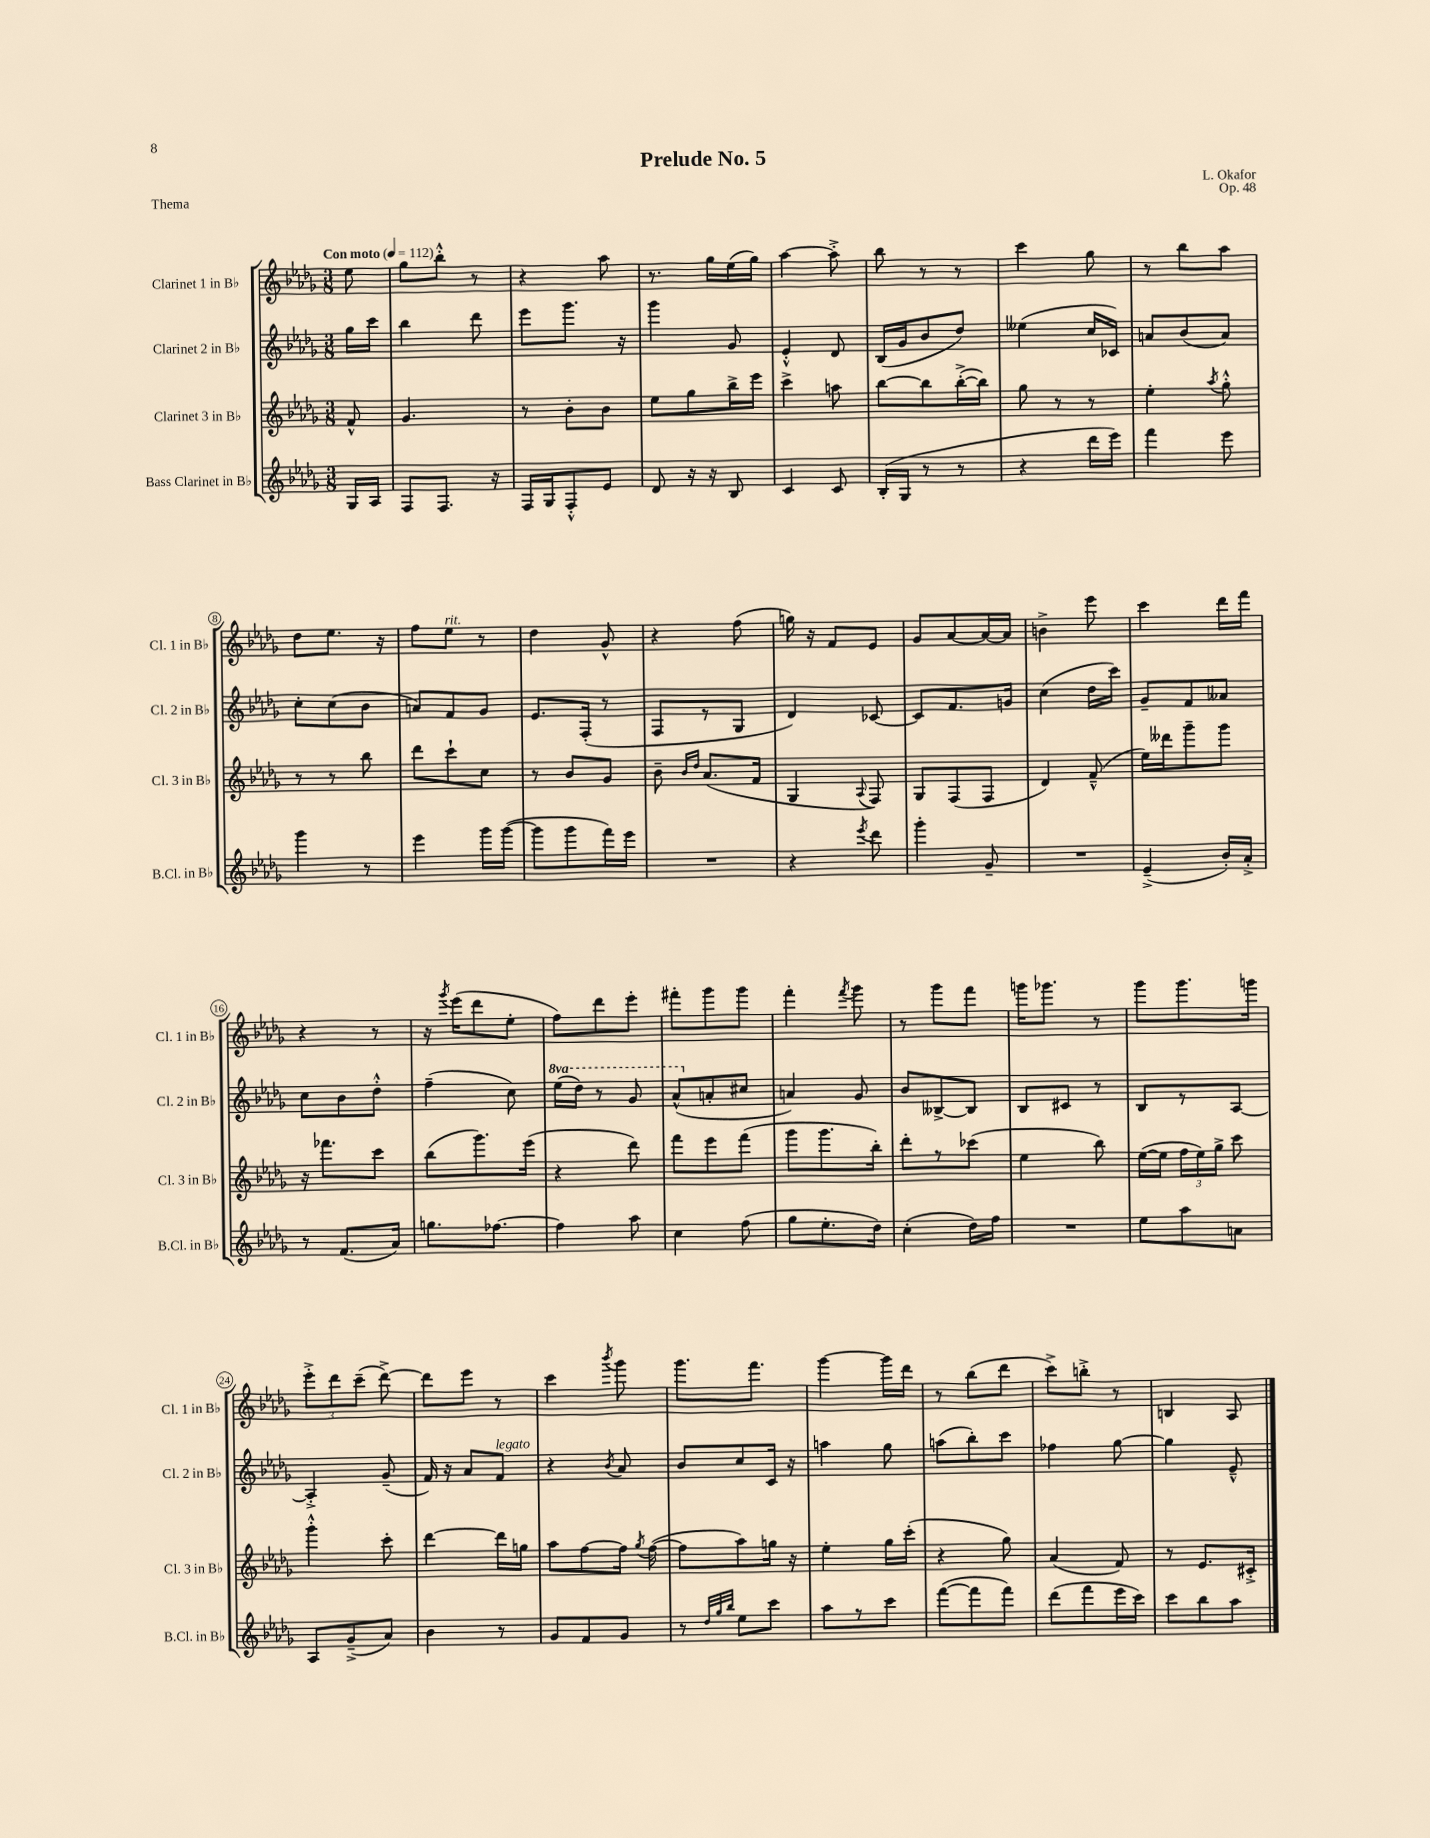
\header { title = "Prelude No. 5" composer = "L. Okafor" opus = "Op. 48" piece = "Thema" }
<<
\new StaffGroup <<
\new Staff = "s0" \with { instrumentName = "Clarinet 1 in Bb" shortInstrumentName = "Cl. 1 in Bb" } {
    \clef treble \key des \major \numericTimeSignature \time 3/8 \partial 8 \tempo "Con moto" 4 = 112
    \autoBeamOff ees''8 |
    ges''8[ bes''8]-.-^ r8 |
    r4 aes''8 |
    r8. ges''16[ ees''16( ges''16]) |
    aes''4~ aes''8-.-> |
    bes''8 r8 r8 |
    c'''4 ges''8 |
    r8 bes''8[ aes''8] |
    des''8[ ees''8.] r16 |
    f''8[ ees''8]^\markup { \italic "rit." } r8 |
    des''4 ges'8-^ |
    r4 f''8( |
    g''16) r16 f'8[ ees'8] |
    ges'8[ aes'8~ aes'16~ aes'16] |
    b'4-> ees'''8 |
    c'''4 des'''16[ f'''16] |
    r4 r8 |
    r16 \acciaccatura { ges'''8 } ees'''16[( des'''8 ees''8]-. |
    f''8[) des'''8 ees'''8]-. |
    fis'''8[-. ges'''8 ges'''8] |
    f'''4-. \acciaccatura { f'''8 } ges'''8 |
    r8 ges'''8[ f'''8] |
    g'''16[ ges'''8.] r8 |
    ges'''8[ ges'''8. g'''16] |
    \tuplet 3/2 { ees'''8[-.-> des'''8 c'''8]--( } des'''8~->) |
    des'''8[ ees'''8] r8 |
    c'''4 \acciaccatura { bes'''8 } ges'''8 |
    ges'''8.[ f'''8.] |
    ges'''4~ ges'''16[ des'''16] |
    r8 bes''8[( des'''8] |
    c'''8[->) b''8]-.-> r8 |
    b4 aes8 \bar "|." |
}
\new Staff = "s1" \with { instrumentName = "Clarinet 2 in Bb" shortInstrumentName = "Cl. 2 in Bb" } {
    \clef treble \key des \major \numericTimeSignature \time 3/8 \set Staff.ottavationMarkups = #ottavation-simple-ordinals \partial 8
    \autoBeamOff ges''16[ c'''16] |
    bes''4 des'''8 |
    ees'''8[ ges'''8.] r16 |
    ges'''4 ges'8 |
    ees'4-.-^ des'8 |
    bes16[( ges'16 bes'8 des''8]) |
    eeses''4( c''16[ ces'16]) |
    a'8[ bes'8( a'8]) |
    c''8[-. c''8( bes'8] |
    a'8[) f'8 ges'8] |
    ees'8.[ f16]-.( r8 |
    f8[ r8 ges8] |
    des'4) ces'8~ |
    ces'8[ f'8. g'16] |
    c''4( des''16[ c'''16]) |
    ges'8[-- f'8 aeses'8] |
    c''8[ bes'8 des''8]-.-^ |
    f''4--( c''8) |
    \ottava #1 ees'''16[( des'''16]) r8 ges''8 |
    aes''8[-^( \ottava #0 a'8-. cis''8] |
    a'4) ges'8 |
    bes'8[ beses8~-> beses8] |
    bes8[ cis'8] r8 |
    bes8[ r8 aes8]~ |
    aes4-.-> ges'8--( |
    f'16) r16 aes'8[ f'8]^\markup { \italic "legato" } |
    r4 \acciaccatura { bes'8 } aes'8 |
    bes'8[ c''8 c'16] r16 |
    a''4 ges''8 |
    a''8[( bes''8-.) c'''8] |
    fes''4 ges''8~ |
    ges''4 ees'8---^ \bar "|." |
}
\new Staff = "s2" \with { instrumentName = "Clarinet 3 in Bb" shortInstrumentName = "Cl. 3 in Bb" } {
    \clef treble \key des \major \numericTimeSignature \time 3/8 \partial 8
    \autoBeamOff f'8-^ |
    ges'4. |
    r8 bes'8[-. bes'8] |
    ees''8[ ges''8 bes''16-> ees'''16] |
    c'''4-> a''8 |
    bes''8[~ bes''8 bes''16~-.->( bes''16]) |
    ges''8 r8 r8 |
    ees''4-. \acciaccatura { aes''8 } ges''8-.-^ |
    r8 r8 bes''8 |
    des'''8[ c'''8-! c''8] |
    r8 bes'8[ ges'8] |
    bes'8-- \grace { bes'16[ des''16] } aes'8.[( f'16] |
    ges4 \appoggiatura { aes8 } f8) |
    ges8[ f8( f8] |
    des'4) f'8---^( |
    ees''16[) deses'''16 ges'''8-- ges'''8] |
    r16 fes'''8.[ c'''8] |
    bes''8[( ges'''8.) ees'''16]( |
    r4 des'''8) |
    f'''8[ ees'''8 f'''8]( |
    ges'''8[ ges'''8. bes''16]-.) |
    des'''8[-. r8 ces'''8]( |
    ees''4 bes''8) |
    ees''16[~( ees''16] \tuplet 3/2 { f''16[ ees''16) ges''16]-> } c'''8 |
    ges'''4-.-^ c'''8-. |
    des'''4~ des'''16[ g''16] |
    aes''8[ f''8~ f''16] \acciaccatura { ges''8 } f''16~( |
    f''8[ aes''8) g''16] r16 |
    ees''4-. ges''16[ c'''16]-.( |
    r4 ges''8) |
    aes'4( f'8) |
    r8 ees'8.[ cis'16]-.-> \bar "|." |
}
\new Staff = "s3" \with { instrumentName = "Bass Clarinet in Bb" shortInstrumentName = "B.Cl. in Bb" } {
    \clef treble \key des \major \numericTimeSignature \time 3/8 \partial 8
    \autoBeamOff ges16[ aes16] |
    f8[ f8.] r16 |
    f16[ ges16 f8-.-^ ees'8] |
    des'8 r16 r16 bes8 |
    c'4 c'8 |
    bes16[-.( ges16] r8 r8 |
    r4 des'''16[ ees'''16]) |
    f'''4 ees'''8 |
    ges'''4 r8 |
    ees'''4 ges'''16[ ges'''16]~( |
    ges'''8[ ges'''8 f'''16) ees'''16] |
    R4. |
    r4 \acciaccatura { ees'''8 } des'''8 |
    ges'''4-. ges'8-- |
    R4. |
    ees'4--->( bes'16[-.) aes'16]-.-> |
    r8 f'8.[( aes'16]) |
    g''8.[ fes''8.]~ |
    fes''4 aes''8 |
    c''4 f''8( |
    ges''8[ ees''8.-. des''16]) |
    c''4-.( des''16[) f''16] |
    R4. |
    ees''8[ aes''8 a'8] |
    aes8[ ges'8--->( aes'8]) |
    bes'4 r8 |
    ges'8[ f'8 ges'8] |
    r8 \grace { des''32[ ges''32 bes''32] } ees''8[ c'''8] |
    aes''8[ r8 c'''8] |
    f'''8[~( f'''8 f'''8]) |
    des'''8[( f'''8 ees'''16 c'''16]) |
    c'''8[ bes''8 aes''8] \bar "|." |
}
>>
>>
\layout { \context { \Score \override BarNumber.stencil = #(make-stencil-circler 0.1 0.3 ly:text-interface::print) } }
